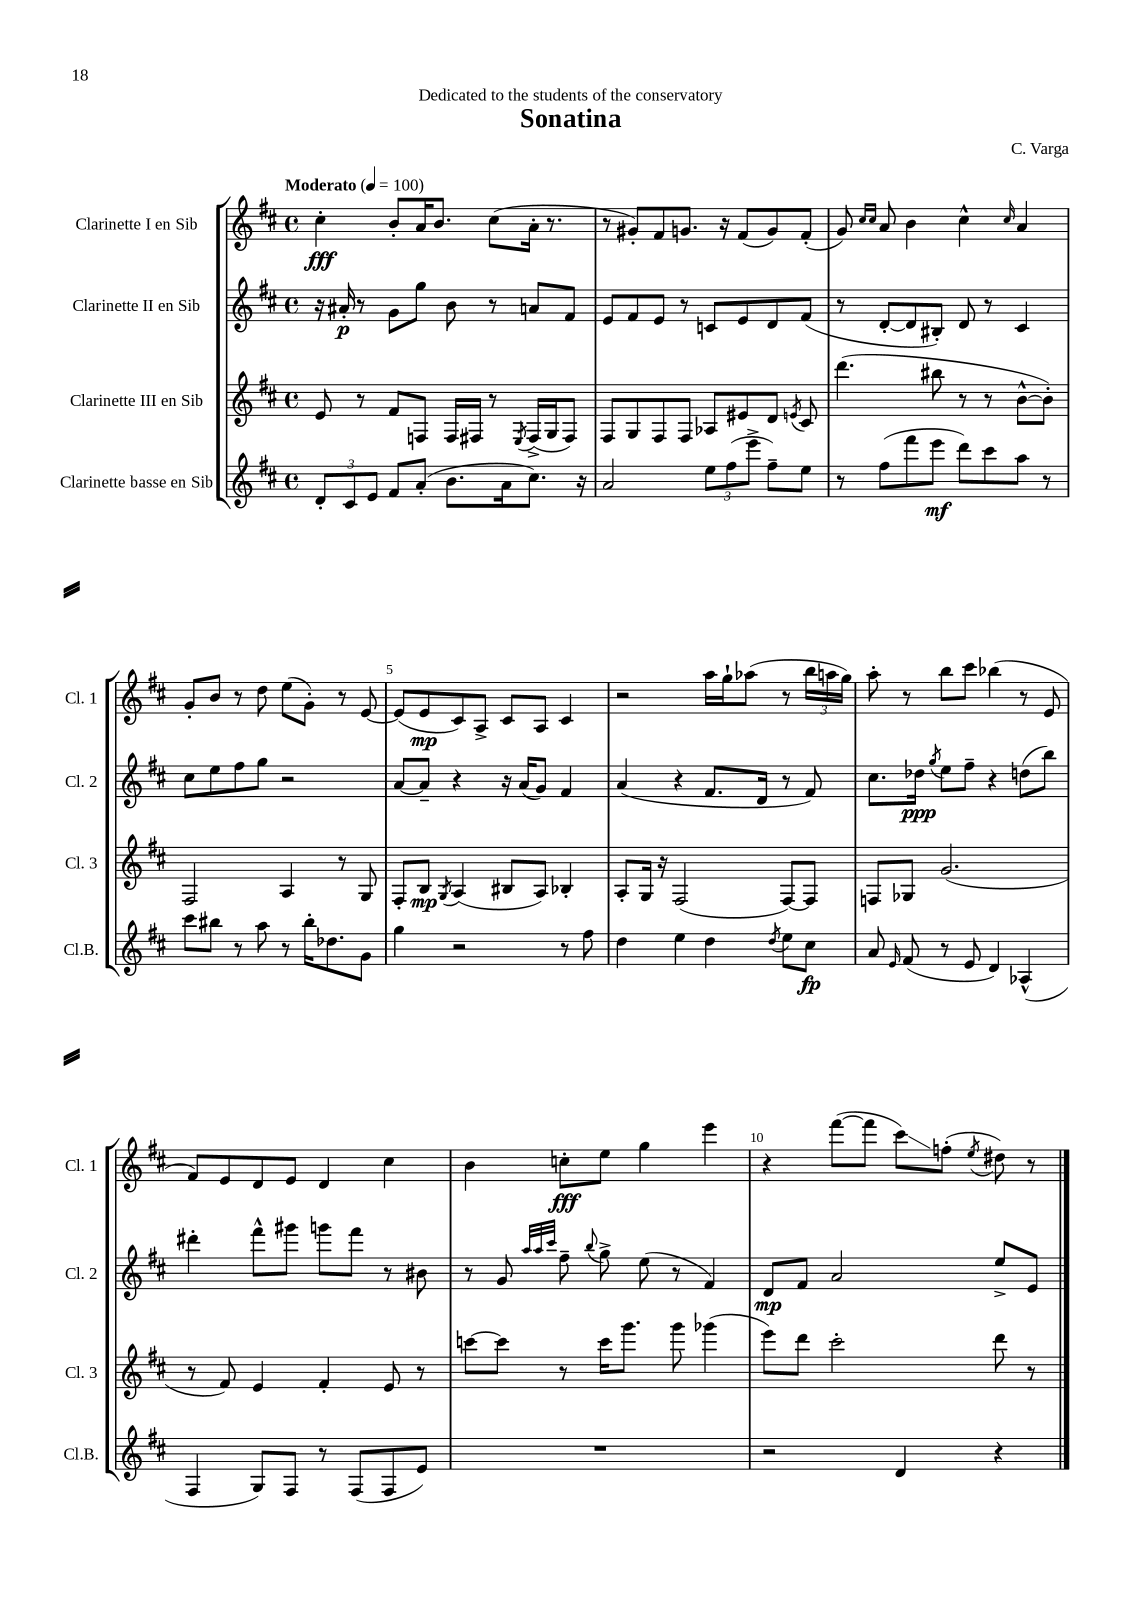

**kern	**kern	**kern	**kern
*staff4	*staff3	*staff2	*staff1
*clefG2	*clefG2	*clefG2	*clefG2
*k[f#c#]	*k[f#c#]	*k[f#c#]	*k[f#c#]
*M4/4	*M4/4	*M4/4	*M4/4
*met(c)	*met(c)	*met(c)	*met(c)
*MM100	*MM100	*MM100	*MM100
12d'	8e	16r	4cc#'
.	.	16a#'	.
12c#	.	.	.
.	8r	8r	.
12e	.	.	.
8f#	8f#	8g	8b'
(8a'	8F	8gg	16a
.	.	.	8.b
8.b	16F	8b	.
.	16F#	.	.
.	8r	8r	(8cc#
16a	.	.	.
.	8qE	.	.
8.cc#)	(16F#^	8a	16a'
.	16G	.	8.r
.	8F#)	8f#	.
16r	.	.	.
=	=	=	=
2a	8F#	8e	8r
.	8G	8f#	8g#')
.	8F#	8e	8f#
.	8F#	8r	8.g
12ee	8A-	8c	.
.	.	.	16r
(12ff#	.	.	.
.	8e#	8e	(8f#
12eee^	.	.	.
8ff#~)	8d	8d	8g)
.	8qe	.	.
8ee	8c#	(8f#	(8f#'
=	=	=	=
8r	(4.ddd	8r	8g)
.	.	.	16qqcc#
.	.	.	16qqcc#
(8ff#	.	[8d'	8a
8fff#	.	8d]	4b
8eee	8bb#	8B#')	.
8ddd)	8r	8d	4cc#^^
8ccc#	8r	8r	.
.	.	.	16qqcc#
8aa	[8b^^	4c#	4a
8r	8b'])	.	.
=	=	=	=
8ccc#	2F#	8cc#	8g'
8bb#	.	8ee	8b
8r	.	8ff#	8r
8aa	.	8gg	8dd
8r	4A	2r	(8ee
16bb#'	.	.	8g')
8.dd-	.	.	.
.	8r	.	8r
8g	8G	.	[8e
=	=	=	=
4gg	8F#'	[8a	(8e]
.	8B	8a~]	8e
.	8qG	.	.
2r	(4A	4r	8c#)
.	.	.	8A^
.	8B#	16r	8c#
.	.	(16a	.
.	8A)	8g)	8A
8r	4B-'	4f#	4c#
8ff#	.	.	.
=	=	=	=
4dd	8A'	(4a	2r
.	16G	.	.
.	16r	.	.
4ee	(2F#	4r	.
4dd	.	8.f#	16aa
.	.	.	16gg`
.	.	.	(8aa-
.	.	16d	.
8qdd	.	.	.
8ee	[8F#)	8r	8r
8cc#	8F#]	8f#)	24bb
.	.	.	24aa
.	.	.	24gg)
=	=	=	=
8a	8F	8.cc#	8aa'
16qqe	.	.	.
(8f#	8G-	.	8r
.	.	16dd-	.
.	.	8qgg	.
8r	(2.g	8ee	8bb
8e	.	8ff#~	8ccc#
4d)	.	4r	(4bb-
(4A-^^	.	(8dd	8r
.	.	8bb)	8e
=	=	=	=
4F#	8r	4ddd#'	8f#)
.	8f#)	.	8e
8G)	4e	8fff#^^	8d
8F#	.	8ggg#	8e
8r	4f#'	8ggg	4d
(8F#	.	8fff#	.
8F#	8e	8r	4cc#
8e)	8r	8b#	.
=	=	=	=
1r	[8ccc	8r	4b
.	8ccc]	8g	.
.	.	32qqaa	.
.	.	32qqaa	.
.	.	32qqccc#	.
.	8r	8ff#~	8cc'
.	.	8qqbb	.
.	16ccc	8gg^	8ee
.	8.ggg	.	.
.	.	(8ee	4gg
.	8ggg	8r	.
.	(4ggg-	4f#)	4eee
=	=	=	=
2r	8eee)	8d	4r
.	8ddd	8f#	.
.	2ccc#'	2a	([8fff#
.	.	.	8fff#]
4d	.	.	8ccc#)
.	.	.	(8ff'
.	.	.	8qee
4r	8ddd	8ee^	8dd#)
.	8r	8e	8r
==	==	==	==
*-	*-	*-	*-
